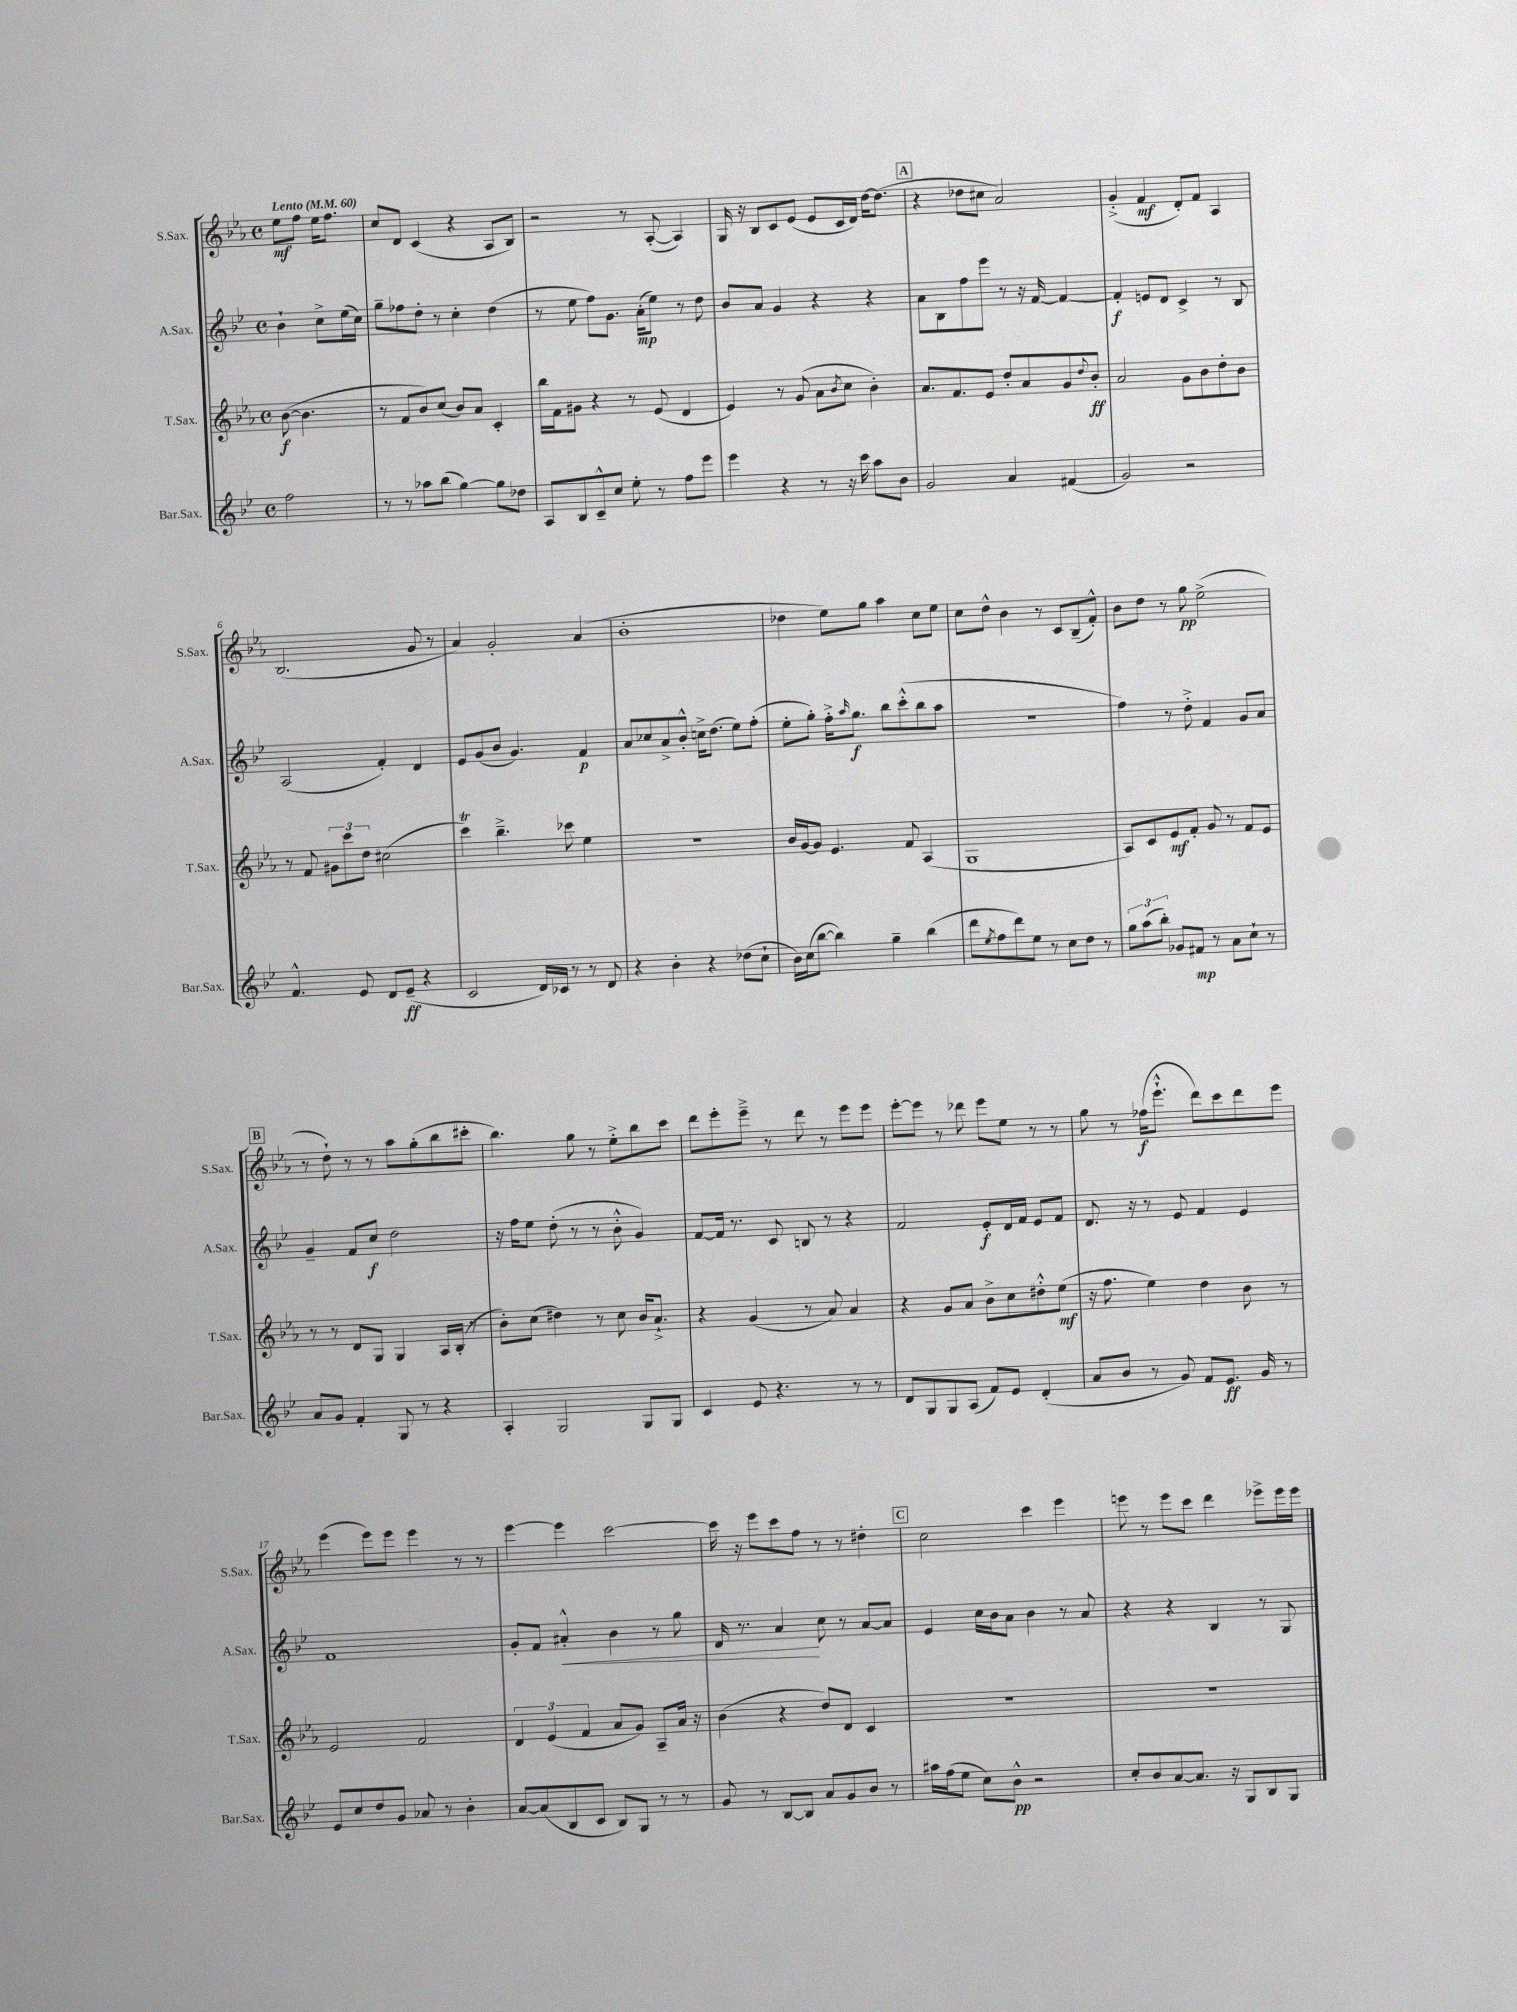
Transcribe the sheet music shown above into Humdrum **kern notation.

**kern	**kern	**kern	**kern
*staff4	*staff3	*staff2	*staff1
*clefG2	*clefG2	*clefG2	*clefG2
*k[b-e-]	*k[b-e-a-]	*k[b-e-]	*k[b-e-a-]
*M4/4	*M4/4	*M4/4	*M4/4
*met(c)	*met(c)	*met(c)	*met(c)
*MM60	*MM60	*MM60	*MM60
2ff	([8b-	4b-`	8ee-
.	4.b-]	.	8ff
.	.	8cc^	16ee-
.	.	.	8.ff
.	.	(16ee-	.
.	.	16cc)	.
=	=	=	=
8r	8r	8gg~	8cc
8r	8f	8ff-	8d
8aa-	8b-)	8dd'	(4c
(8bb-	(8cc	8r	.
[4gg)	8b-)	4cc'	4r
.	8a-	.	.
8gg]	4c'	(4dd	8A-
8dd-	.	.	8B-)
=	=	=	=
8A	16bb-	8r	2r
.	16f	.	.
8B-	8g#	8ee-	.
8c~^^	4r	8ff)	.
8cc	.	8.g	.
8ee-'	8r	.	8r
.	.	(16a'	.
8r	(8e-	8ee-)	([8A-'
8ff	4d	8r	4A-])
8eee-	.	8dd	.
=	=	=	=
4eee-	4e-)	8b-	16G
.	.	.	16r
.	.	8a	8B-
4r	8r	4g	8c
.	(8g	.	(8e-
8r	8a-	4r	8e-
.	8qb-	.	.
16r	8cc	.	16c
16ccc	.	.	16d)
8aa	4b-')	4r	[16dd
.	.	.	(8.dd]
8b-	.	.	.
=	=	=	=
2g	8.a-	8a	4r
.	.	8B-	.
.	8.f	.	.
.	.	8ff	8dd-
.	8e-	8eee-	8cc#
4a	8dd'	8r	2a-)
.	8a-	16r	.
.	.	[16f	.
(4f#	8g	4f_	.
.	8qqdd	.	.
.	8b-'	.	.
=	=	=	=
2g)	2a-	4f']	(4g'^
.	.	8e	4f
.	.	8d	.
2r	8g	4c^	8d')
.	8b-	.	8f
.	8dd'	8r	4A-
.	8b-	8B-	.
=	=	=	=
4.f^^	8r	(2A	(2.B-
.	8f	.	.
.	12g#	.	.
.	12ccc	.	.
8e-	.	.	.
.	12dd	.	.
8d	(2cc#	4f')	.
(8e-~	.	.	.
4r	.	4d	8g
.	.	.	8r
=	=	=	=
2c	4ccc)	8e-	4a-)
.	.	(8g	.
.	4.bb-~^	8b-	2g'
.	.	4.g)	.
16d)	.	.	.
16c-	.	.	.
8r	8ccc-	.	.
8r	4ee-	4f	(4a-
8d	.	.	.
=	=	=	=
4r	1r	8a	1b-'
.	.	8cc-	.
4b-'	.	8a^	.
.	.	8b-'^^	.
4r	.	16cc^	.
.	.	(8.dd	.
(8dd-	.	8ee-)	.
8cc`	.	(8ff'	.
=	=	=	=
16b-)	16b-	8ee-'	4dd-
(16cc	[16g	.	.
[8bb-	8g]	8gg')	.
4bb-])	4.e-	16ff'^	8ee-)
.	.	16qqaa	.
.	.	8.gg	.
.	.	.	8gg
4gg~	.	8bb-	4aa-
.	8f	(8ccc'^^	.
(4bb-	(4A-	8bb-	8cc
.	.	8aa	8ee-
=	=	=	=
8ddd	1G	1r	8cc
8qee-	.	.	.
8ff	.	.	8dd^^
8ddd)	.	.	4b-
8ee-	.	.	.
8r	.	.	8r
8cc	.	.	8c
8dd	.	.	(8B-~
8r	.	.	8f'^^)
=	=	=	=
12gg	8A-)	4ff)	8b-
(12aa	.	.	.
.	8c	.	8dd
12bb-')	.	.	.
8g-	8e-	8r	8r
8f#	8f'	8dd'^	8gg
8r	8g	4f	(2ee-^
8a	8r	.	.
8cc`	8f	8g	.
8r	8e-	8a	.
=	=	=	=
8a	8r	4g~	8r
8g	8r	.	8dd`)
4f'	8d	8f	8r
.	8G	8cc	8r
8G	4G	2dd	8aa-
8r	.	.	(8gg'
4r	16A-	.	8bb-
.	(16B-'	.	.
.	8r	.	8ccc#'
=	=	=	=
4A'	8b-')	16r	4.bb-)
.	.	16ff	.
.	(8cc	8ee-	.
2G	4dd#)	(8dd'	.
.	.	8r	8gg
.	8r	8r	8r
.	8cc	8b-'^^	8ee-'^
8G	16b-	4g)	8bb-
.	8.a-`^	.	.
8G	.	.	8ccc
=	=	=	=
4c	4r	[8f	8ddd
.	.	16f]	8eee-'
.	.	8.r	.
8e-	(4g	.	8eee-~^
4.r	.	8c	8r
.	8r	8B	8ddd
.	8a-)	8r	8r
8r	4a-	4r	8eee-
8r	.	.	8eee-
=	=	=	=
8d	4r	2f	[8eee-'
8G	.	.	8eee-]
8G	8g	.	8r
(8A	8a-	.	8ddd-
8f)	8b-^	8e-'	8eee-
8e-	8cc	16d	8ee-
.	.	16f	.
(4d'	8dd#'^^	8e-	8r
.	(8ee-	8f	8r
=	=	=	=
8a	16r	8.d	8gg
.	8.ff	.	.
8b-	.	.	8r
.	.	16r	.
8r	4ee-)	8r	(16ff-
.	.	.	8.eee-`^^
8g)	.	8e-	.
8f	4dd	4f	8ddd)
8.e-	.	.	8ccc
.	8b-	4e-	8ddd
16g	.	.	.
8r	8r	.	8eee-
=	=	=	=
8e-	2e-	1f	(4eee-
8cc	.	.	.
8dd	.	.	8eee-)
8g	.	.	8eee-
8a-	2f	.	4eee-
8r	.	.	.
4b-'	.	.	8r
.	.	.	8r
=	=	=	=
[8a	6d	8g'	[4eee-
(8a]	.	8f	.
.	(6e-	.	.
8B-	.	4a#'^^	4eee-]
.	6f	.	.
8c	.	.	.
8B-)	8a-	4b-	[2ccc
8G	8g)	.	.
8r	8A-~	8r	.
8r	16a-	8gg	.
.	16r	.	.
=	=	=	=
8g	(4b-	16d	16ccc]
.	.	8.r	16r
8r	.	.	8eee-
[8B-	4r	4a	8ccc
8B-]	.	.	8ff
8a	8dd)	8cc	8r
8g	8d	8r	8r
8b-	4c	[8a	4dd#'
8r	.	8a]	.
=	=	=	=
16aa#	1r	4e-	2cc
(16ff	.	.	.
8ee-	.	.	.
8cc)	.	16cc	.
.	.	16b-	.
8b-^^	.	8a	.
2r	.	4b-	4ccc
.	.	8r	4eee-
.	.	8a	.
=	=	=	=
8cc'	1r	4r	8eee
8b-	.	.	8r
[8a	.	4r	8eee
8.a]	.	.	8ccc
.	.	4B-	4ddd
16r	.	.	.
8G	.	.	.
8B-	.	8r	8eee-^
8G	.	8G	16eee-
.	.	.	16eee-
==	==	==	==
*-	*-	*-	*-
